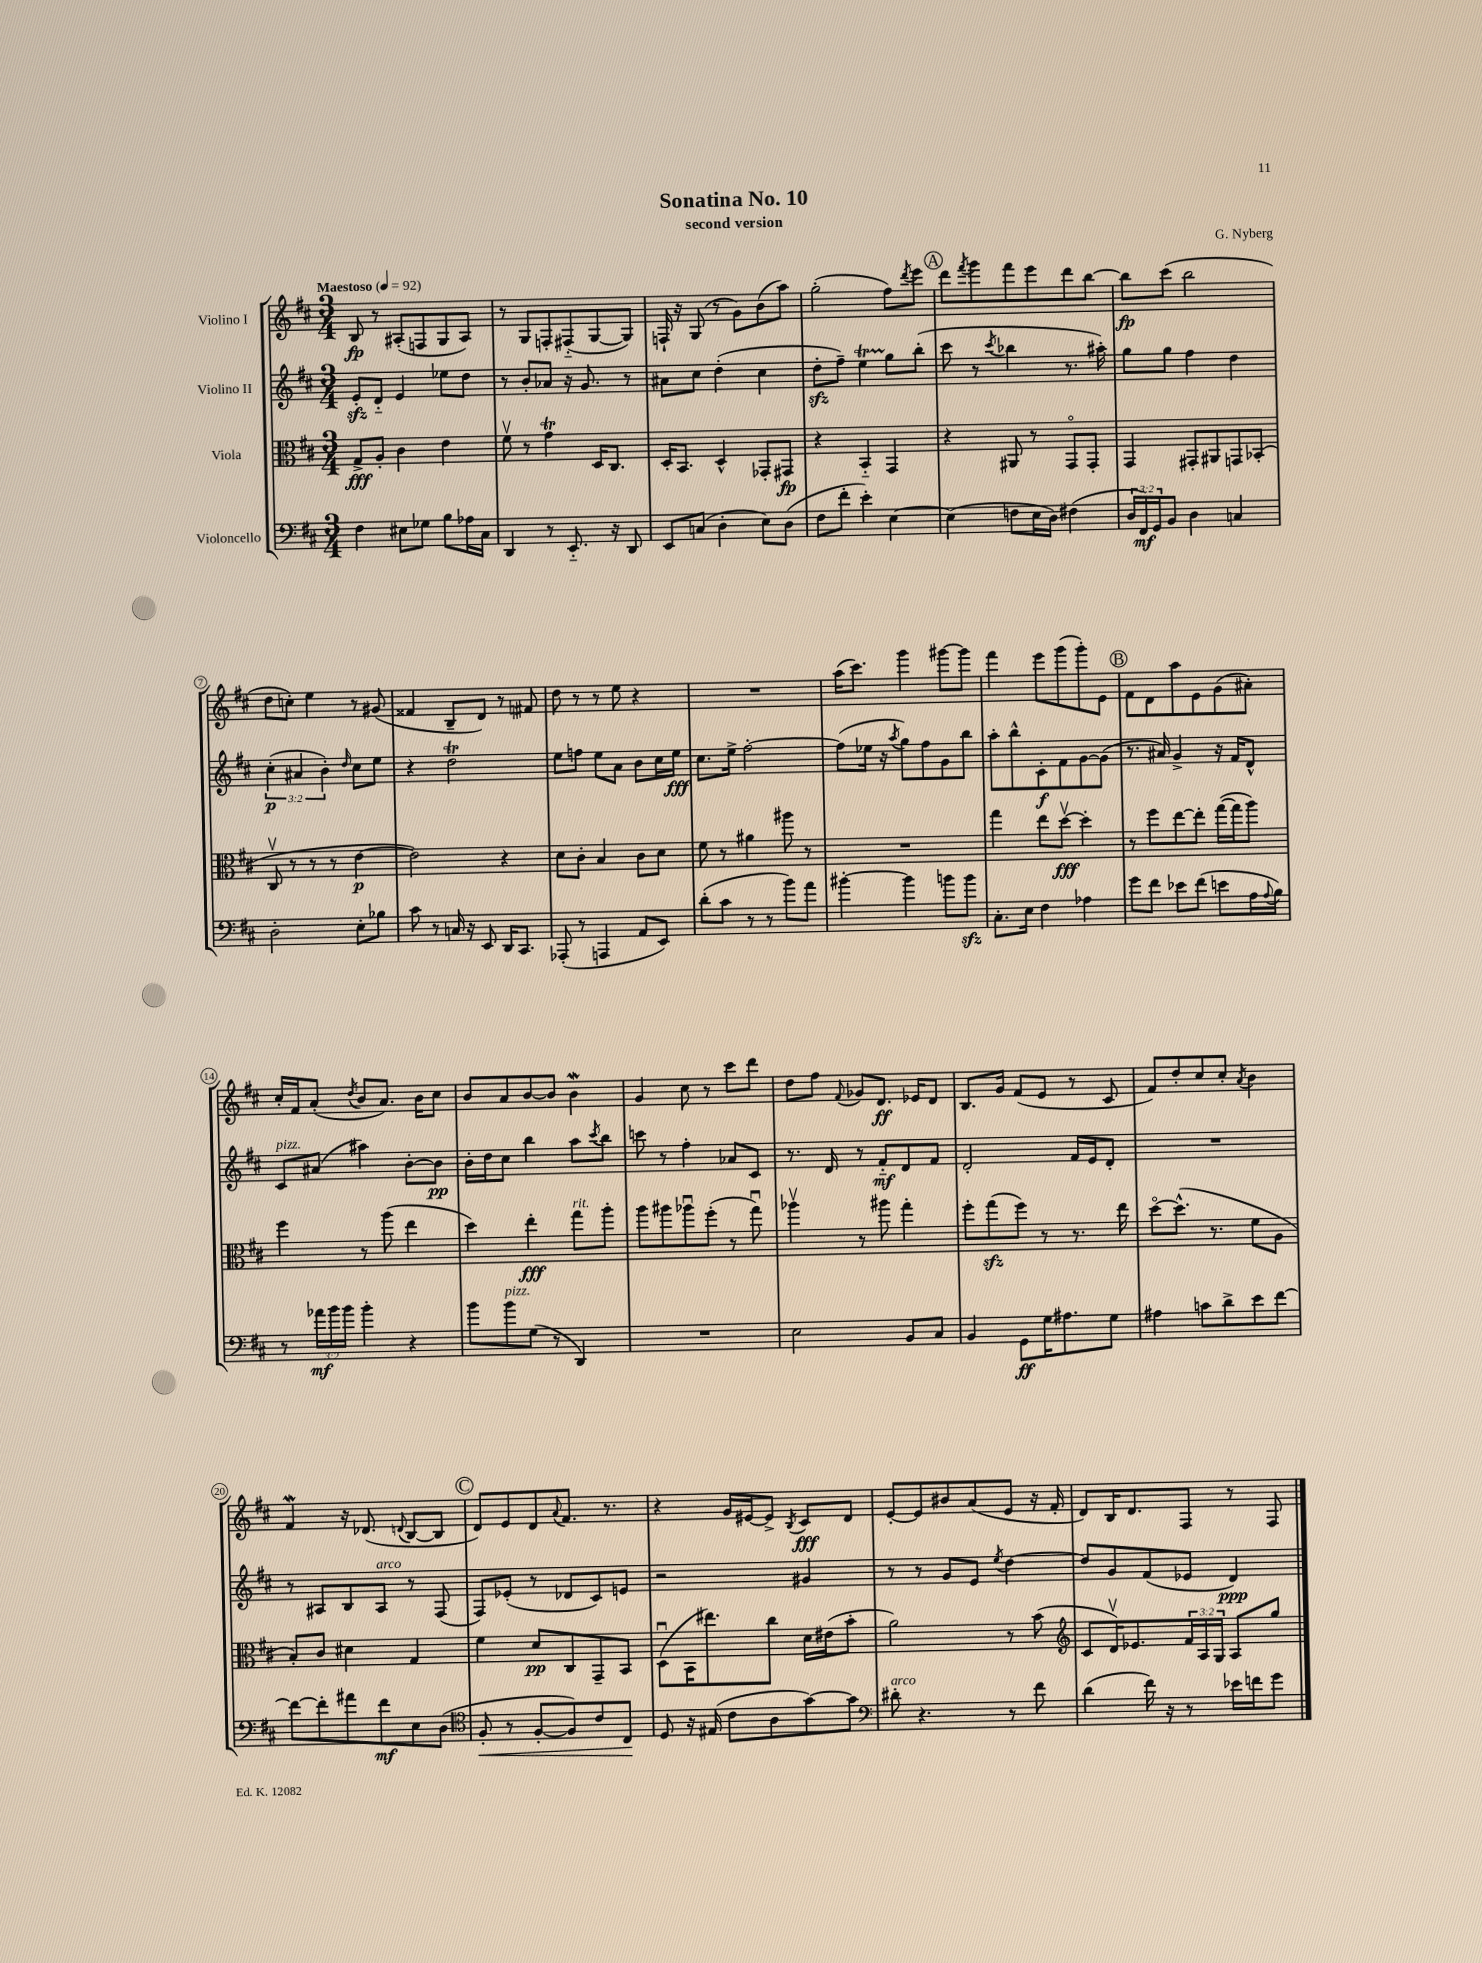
\header { title = "Sonatina No. 10" composer = "G. Nyberg" subtitle = "second version" }
<<
\new StaffGroup <<
\new Staff = "s0" \with { instrumentName = "Violino I" } {
    \clef treble \key d \major \numericTimeSignature \time 3/4 \tempo "Maestoso" 4 = 92
    b8\fp r8 ais8-.( f8 g8 ais8) |
    r8 g8 f8-. fis8-_( g8~ g8) |
    f16-! r16 g8( r8 g'8) b'8( a''8) |
    g''2-.( fis''8) \acciaccatura { d'''8 } e'''8 |
    \mark \markup { \circle "A" } d'''8 \acciaccatura { fis'''8 } g'''8 fis'''8 e'''8 d'''8 b''8~ |
    b''8\fp cis'''8( b''2 |
    d''8 c''8-.) e''4 r8 gis'8( |
    fisis'4 b8-- d'8) r8 fis'8 |
    d''8 r8 r8 e''8 r4 |
    R2. |
    a''16( cis'''8.) g'''4 gis'''8~ gis'''8 |
    fis'''4 e'''8 g'''8( g'''8-.) e'8 |
    \mark \markup { \circle "B" } fis'8 d'8 a''8 e'8 g'8( ais'8-.) |
    cis''16-. fis'16 a'8-.( \acciaccatura { d''8 } b'8 a'8.) b'16 cis''8 |
    b'8 a'8 b'8~ b'8 b'4\mordent |
    g'4 cis''8 r8 cis'''8 d'''8 |
    d''8 fis''8 \appoggiatura { fis'8 } ges'8 d'8.\ff ees'16 d'8 |
    b8. g'16 fis'8( e'8 r8 cis'8 |
    fis'8) d''8-. cis''8 cis''8-. \acciaccatura { a'8 } b'4 |
    fis'4\mordent r16 des'8.( \appoggiatura { d'8 } b8~ b8 |
    \mark \markup { \circle "C" } d'8) e'8 d'8 \appoggiatura { a'8 } fis'8. r8. |
    r4 g'16 eis'16~ eis'8-> \acciaccatura { b8 } cis'8\fff d'8 |
    e'8~-. e'8 bis'8 a'8( e'8 r16 fis'16-. |
    d'8) b16 d'8. fis8 r8 fis8 \bar "|." |
}
\new Staff = "s1" \with { instrumentName = "Violino II" } {
    \clef treble \key d \major \numericTimeSignature \time 3/4 \override Staff.TupletNumber.text = #tuplet-number::calc-fraction-text
    e'8-.\sfz d'8-_ e'4 ees''8 d''8 |
    r8 b'8-. aes'8 r16 g'8. r8 |
    ais'8 cis''8 d''4-.( cis''4 |
    d''8-.\sfz fis''8--) e''4\startTrillSpan g''8\stopTrillSpan b''8-.( |
    \mark \markup { \circle "A" } cis'''8 r8 \acciaccatura { cis'''8 } bes''4 r8. ais''16-.) |
    g''8 g''8 fis''4 d''4 |
    \tuplet 3/2 { cis''4-.\p( ais'4 b'4-.) } \grace { d''16 } cis''8 e''8 |
    r4 d''2\trill |
    e''8 f''8 e''8 a'8 b'8 cis''16 e''16\fff |
    cis''8. e''16-> fis''2~-. |
    fis''8( ees''16 r16 \acciaccatura { a''8 } g''8) fis''8 g'8 b''8 |
    a''8-. b''8-^ cis'8-.\f fis'8 g'8~ g'8( |
    \mark \markup { \circle "B" } r8. ais'16) g'4-> r16 fis'16 d'8-^ |
    cis'8^\markup { \italic "pizz." } ais'8( ais''4) b'8~-. b'8\pp |
    b'16-. d''16 cis''8 b''4 a''8 \acciaccatura { cis'''8 } b''8 |
    c'''8 r8 fis''4-. aes'8 cis'8 |
    r8. d'16 r8 fis'8-_\mf d'8 fis'8 |
    d'2-. fis'16 e'16 d'8-. |
    R2. |
    r8 ais8 b8 ais8^\markup { \italic "arco" } r8 fis8( |
    \mark \markup { \circle "C" } fis8) ees'8-.( r8 des'8 cis'8) e'8 |
    r2 gis'4 |
    r8 r8 g'8 e'8 \acciaccatura { e''8 } d''4~ |
    d''8 g'8 fis'8( ees'8 d'4\ppp) \bar "|." |
}
\new Staff = "s2" \with { instrumentName = "Viola" } {
    \clef alto \key d \major \numericTimeSignature \time 3/4 \override Staff.TupletNumber.text = #tuplet-number::calc-fraction-text
    g8->\fff a8-. cis'4 e'4 |
    fis'8\upbow r8 g'4\trill d16 cis8. |
    d16-. b,8. d4-^ ges,8-. gis,8\fp |
    r4 b,4-_ g,4 |
    \mark \markup { \circle "A" } r4 ais,8 r8 g,8\flageolet g,8-. |
    g,4 gis,8-. ais,8 g,8 bes,8-.( |
    cis8\upbow r8 r8 r8 e'4~\p |
    e'2) r4 |
    d'8 cis'8-. b4 cis'8 d'8 |
    fis'8 r8 ais'4 ais''8 r8 |
    R2. |
    g''4 e''8 d''8~\upbow\fff d''4-. |
    \mark \markup { \circle "B" } r8 fis''8 e''8~ e''8-. g''16~( g''16 a''8) |
    fis''4 r8 a''8( e''4 |
    d''4) e''4-.\fff g''8^\markup { \italic "rit." } a''8-. |
    a''8 ais''8 aes''8\downbow fis''8-.( r8 g''8\downbow) |
    aes''4\upbow r8 ais''8 g''4-. |
    fis''8-. g''8\sfz( fis''8) r8 r8. e''16 |
    d''8~\flageolet d''8.-^( r8. fis'8 a8 |
    b8-.) cis'8 dis'4 g4 |
    \mark \markup { \circle "C" } fis'4 d'8\pp cis8 g,8-- b,8 |
    d8\downbow( b,16 eis''8.) cis''8 d'16 eis'16( b'8-. |
    a'2) r8 b'8( |
    \clef treble cis'8 d'16\upbow) ees'8. \tuplet 3/2 { fis'16 a16 g16 } a8 g''8 \bar "|." |
}
\new Staff = "s3" \with { instrumentName = "Violoncello" } {
    \clef bass \key d \major \numericTimeSignature \time 3/4 \override Staff.TupletNumber.text = #tuplet-number::calc-fraction-text
    fis4 eis8 ges8 b8 aes16 cis16 |
    d,4 r8 e,8.-_ r16 d,8 |
    e,8 c8( d4-. e8) d8( |
    fis8 fis'8-. e'4-.) e4~ |
    \mark \markup { \circle "A" } e4( f8 e16 d16) fis4( |
    \tuplet 3/2 { d16 fis,16\mf) g,16 } b,8 d4 c4 |
    d2-. e8-. bes8 |
    cis'8 r8 c16 r16 e,8 d,16 cis,8. |
    aes,,8-.( r8 a,,4 a,8 e,8) |
    d'8-.( cis'8 r8 r8 b'8) a'8 |
    bis'4~-. bis'4 b'8 b'8\sfz |
    cis8.-. e16 fis4 aes4 |
    \mark \markup { \circle "B" } g'8 fis'8 ees'8 fis'8( e'8 a16 \appoggiatura { a8 } b16) |
    r8 \tuplet 3/2 { aes'16\mf b'16 b'16 } b'4-. r4 |
    b'8 b'8^\markup { \italic "pizz." } g8( r8 d,4) |
    R2. |
    e2 b,8 cis8 |
    b,4 g,8\ff g16 ais8. g8 |
    ais4 c'8 d'8-> e'8 fis'8~ |
    fis'8~ fis'8-. ais'8 fis'8\mf e8 d8( |
    \mark \markup { \circle "C" } \clef tenor fis8-.\< r8 fis8~-. fis8) cis'8 cis8\! |
    d8 r16 eis16( cis'8 a8 g'8~) g'8 |
    \clef bass dis'8-.^\markup { \italic "arco" } r4. r8 fis'8 |
    d'4( fis'16) r16 r8 ees'16 f'16 g'8 \bar "|." |
}
>>
>>
\layout { \context { \Score \override BarNumber.stencil = #(make-stencil-circler 0.1 0.3 ly:text-interface::print) } }
